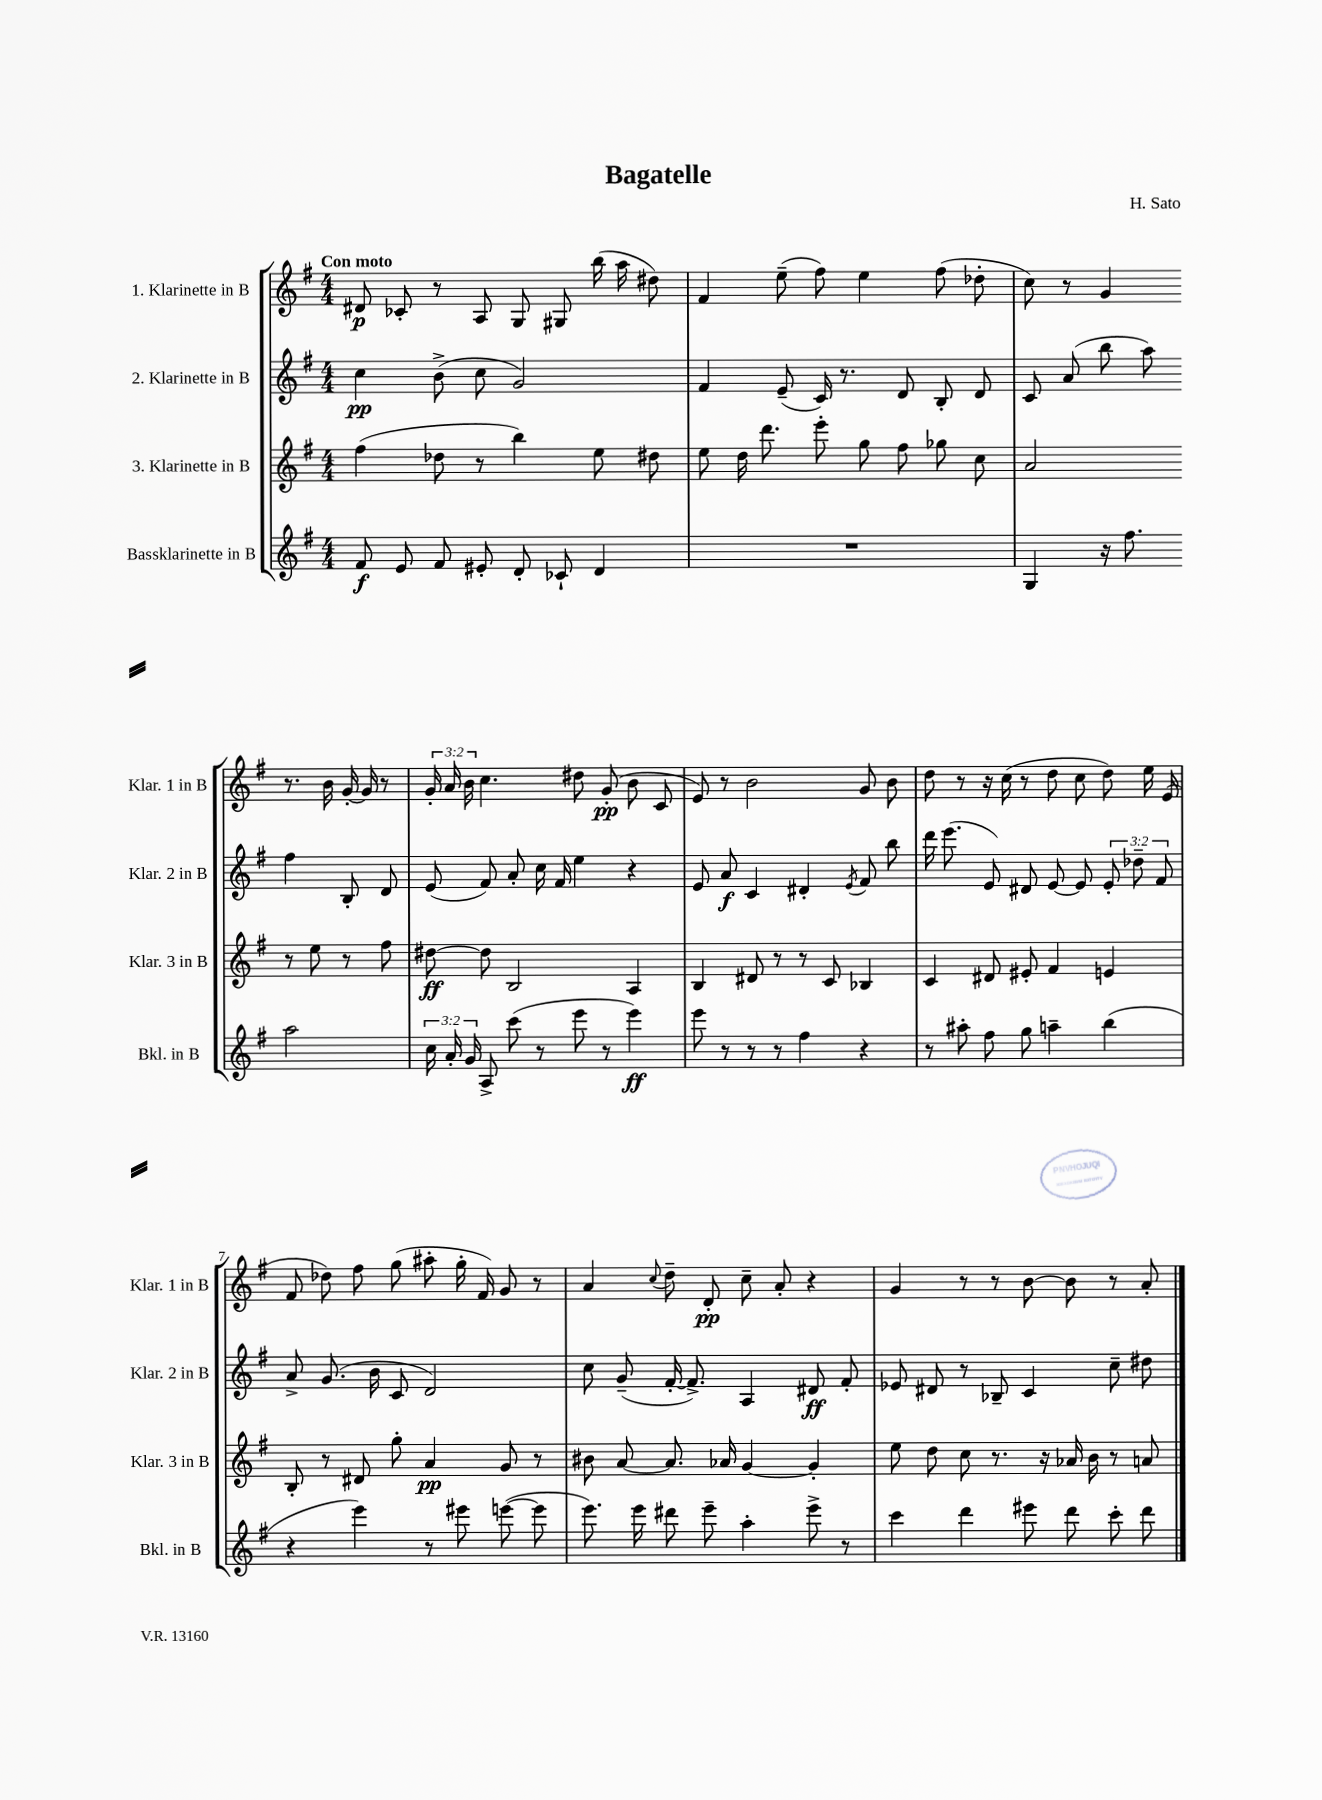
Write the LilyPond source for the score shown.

\header { title = "Bagatelle" composer = "H. Sato" }
<<
\new StaffGroup <<
\new Staff = "s0" \with { instrumentName = "1. Klarinette in B" shortInstrumentName = "Klar. 1 in B" } {
    \clef treble \key g \major \numericTimeSignature \time 4/4 \override Staff.TupletNumber.text = #tuplet-number::calc-fraction-text \tempo "Con moto"
    \autoBeamOff dis'8\p ces'8-. r8 a8 g8 gis8 b''16( a''16 dis''8) |
    fis'4 e''8--( fis''8) e''4 fis''8( des''8-. |
    c''8) r8 g'4 r8. b'16 g'16~-. g'16 r8 |
    \tuplet 3/2 { g'16-. a'16 b'16 } c''4. dis''8 g'8-.\pp( b'8 c'8 |
    e'8) r8 b'2 g'8 b'8 |
    d''8 r8 r16 c''16( r8 d''8 c''8 d''8) e''16 e'16( |
    fis'8 des''8) fis''8 g''8( ais''8-. g''16-. fis'16) g'8 r8 |
    a'4 \appoggiatura { c''8 } d''8-- d'8-.\pp c''8-- a'8-. r4 |
    g'4 r8 r8 b'8~ b'8 r8 a'8-. \bar "|." |
}
\new Staff = "s1" \with { instrumentName = "2. Klarinette in B" shortInstrumentName = "Klar. 2 in B" } {
    \clef treble \key g \major \numericTimeSignature \time 4/4 \override Staff.TupletNumber.text = #tuplet-number::calc-fraction-text
    \autoBeamOff c''4\pp b'8->( c''8 g'2) |
    fis'4 e'8--( c'16) r8. d'8 b8-. d'8 |
    c'8 a'8( b''8 a''8) fis''4 b8-. d'8 |
    e'8( fis'8) a'8-. c''16 fis'16 e''4 r4 |
    e'8 a'8\f c'4 dis'4-. \acciaccatura { e'8 } fis'8 b''8 |
    d'''16 e'''8.( e'8) dis'8 e'8~ e'8 \tuplet 3/2 { e'8-. des''8-- fis'8 } |
    a'8-> g'8.( b'16 c'8 d'2) |
    c''8 g'8--( fis'16~-. fis'8.->) a4 dis'8\ff fis'8-. |
    ees'8 dis'8 r8 bes8-- c'4 c''8-- dis''8 \bar "|." |
}
\new Staff = "s2" \with { instrumentName = "3. Klarinette in B" shortInstrumentName = "Klar. 3 in B" } {
    \clef treble \key g \major \numericTimeSignature \time 4/4
    \autoBeamOff fis''4( des''8 r8 b''4) e''8 dis''8 |
    e''8 d''16 d'''8. e'''8-. g''8 fis''8 ges''8 c''8 |
    a'2 r8 e''8 r8 fis''8 |
    dis''8~\ff dis''8 b2 a4 |
    b4 dis'8 r8 r8 c'8 bes4 |
    c'4 dis'8 eis'8-. fis'4 e'4 |
    b8-. r8 dis'8 g''8-. a'4\pp g'8 r8 |
    bis'8 a'8~ a'8. aes'16 g'4~ g'4-. |
    e''8 d''8 c''8 r8. r16 aes'16 b'16 r8 a'8 \bar "|." |
}
\new Staff = "s3" \with { instrumentName = "Bassklarinette in B" shortInstrumentName = "Bkl. in B" } {
    \clef treble \key g \major \numericTimeSignature \time 4/4 \override Staff.TupletNumber.text = #tuplet-number::calc-fraction-text
    \autoBeamOff fis'8\f e'8 fis'8 eis'8-. d'8-. ces'8-! d'4 |
    R1 |
    g4 r16 fis''8. a''2 |
    \tuplet 3/2 { c''16 a'16-. g'16 } a8-> c'''8( r8 e'''8 r8 e'''4\ff) |
    e'''8 r8 r8 r8 fis''4 r4 |
    r8 ais''8-. fis''8 g''8 a''4-- b''4( |
    r4 e'''4) r8 eis'''8 e'''8~( e'''8 |
    e'''8.) e'''16 dis'''8 e'''8-- a''4-. e'''8-> r8 |
    c'''4 d'''4 eis'''8 d'''8 c'''8-. d'''8 \bar "|." |
}
>>
>>
